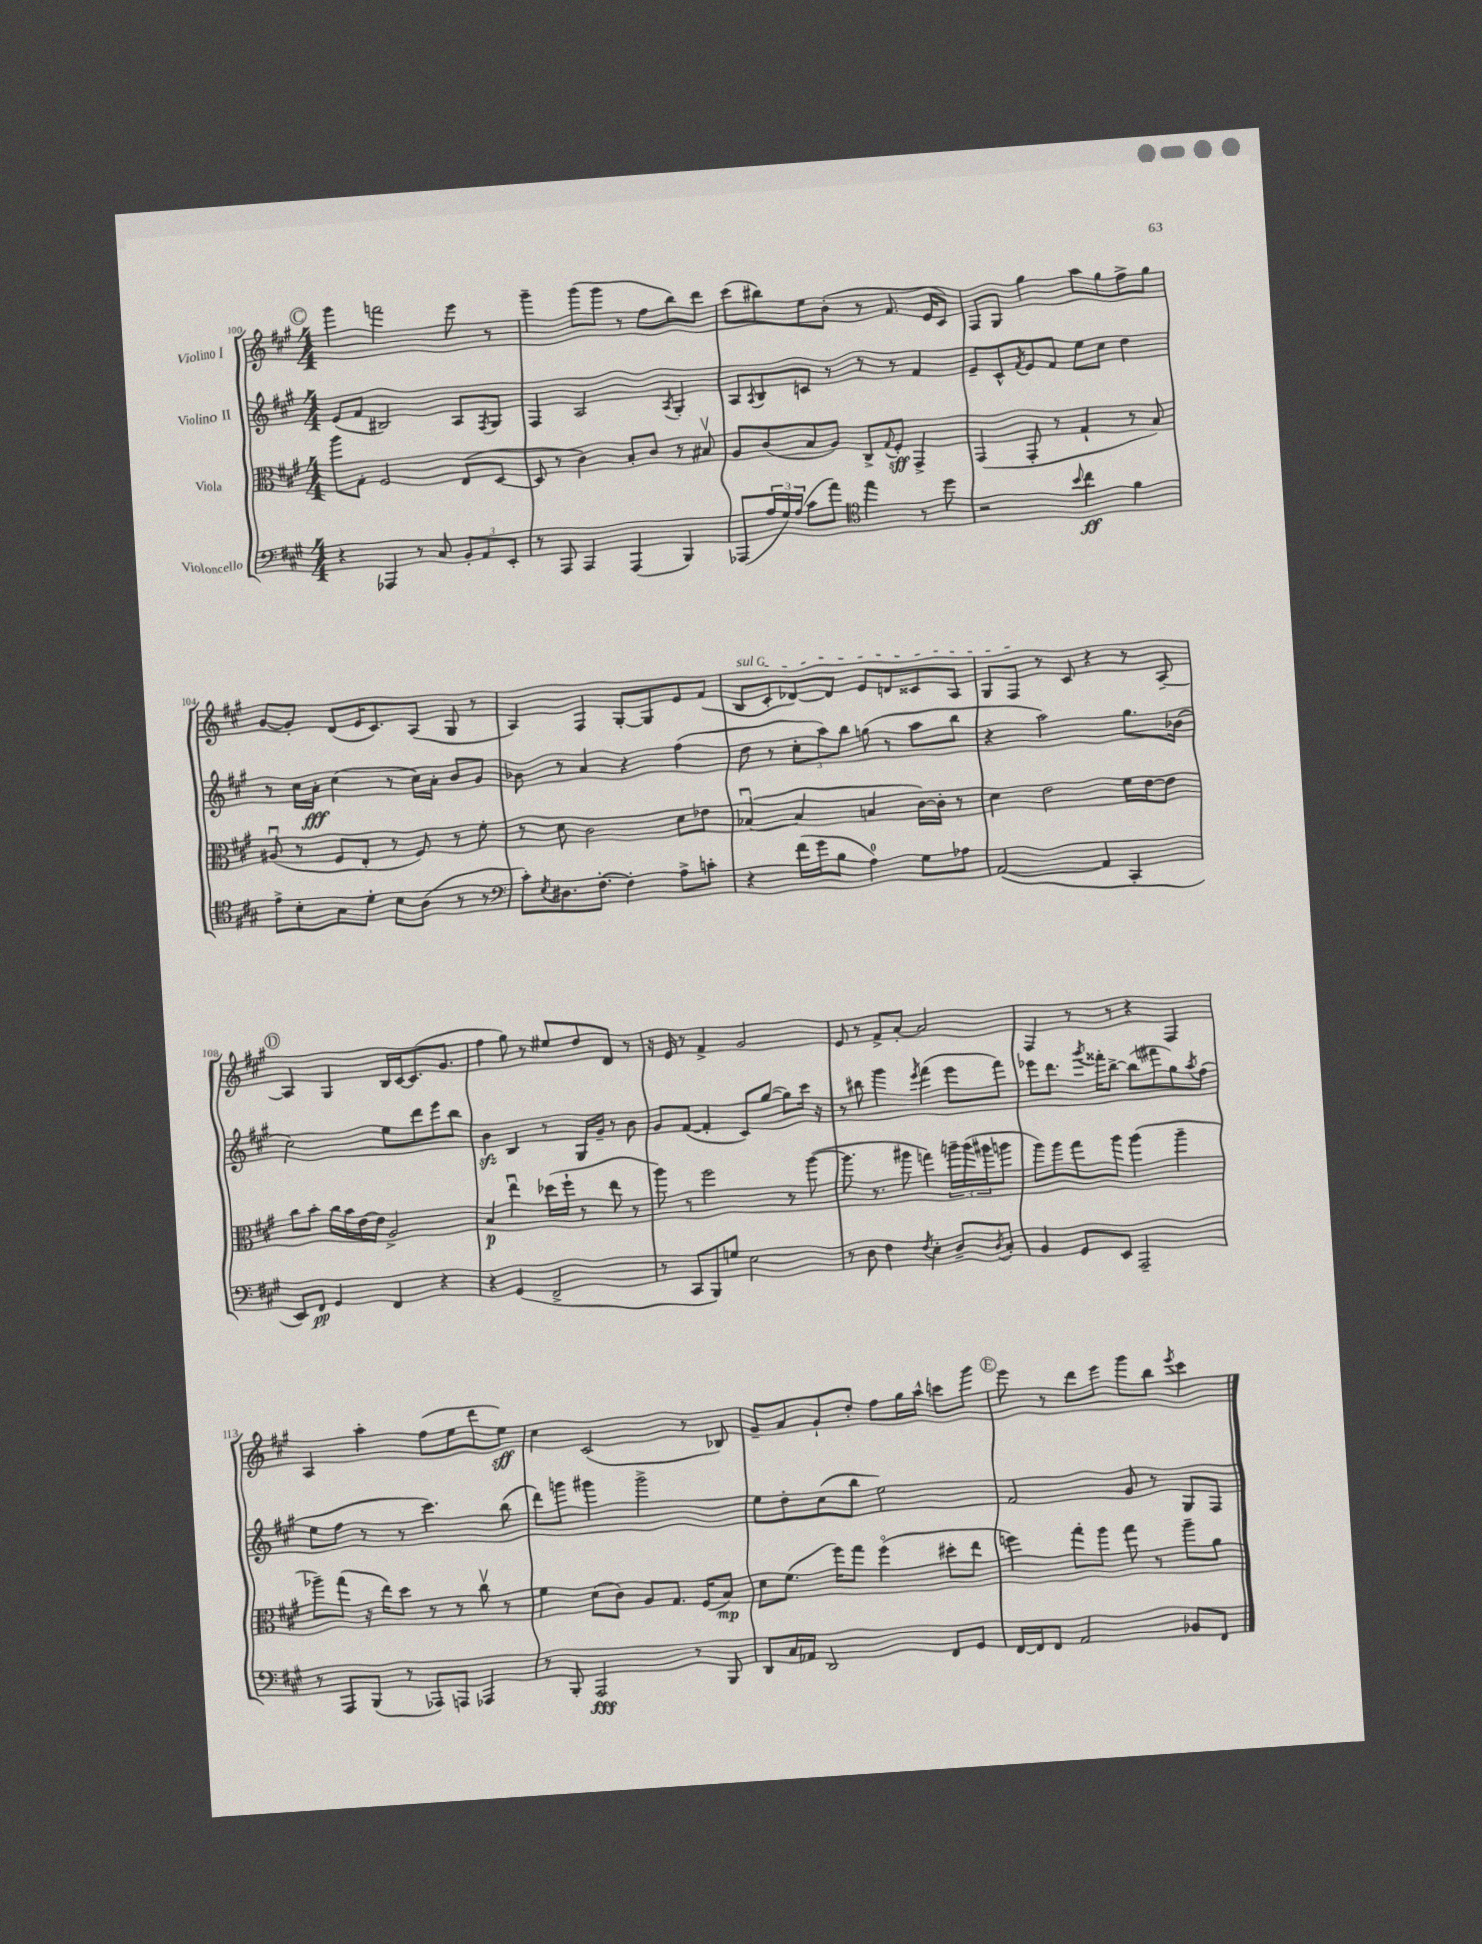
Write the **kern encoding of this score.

**kern	**kern	**kern	**kern
*staff4	*staff3	*staff2	*staff1
*clefF4	*clefC3	*clefG2	*clefG2
*k[f#c#g#]	*k[f#c#g#]	*k[f#c#g#]	*k[f#c#g#]
*M4/4	*M4/4	*M4/4	*M4/4
4r	8aa	(8e	4ggg#
.	8G#'	8f#	.
4AAA-	2F#	2B#)	2fff
8r	.	.	.
8C#	.	.	.
12BB'	(8E	8A	8eee
12AA	.	.	.
.	.	8qF#	.
.	[8D	8G#	8r
12EE'	.	.	.
=	=	=	=
8r	8D]	4F#	4ggg#~
8AAA	8r	.	.
4AAA	4c#)	2A	(8ggg#
.	.	.	8ggg#
(4AAA	8B'	.	8r
.	8c#	.	8ff#
.	.	8qA	.
4BBB)	8r	4G#'	8bb)
.	8B#v	.	8ddd
=	=	=	=
(8AAA-	8A	8A	(8ccc#
.	.	8qA	.
24A	(8c#	8B	8bb#)
24G#)	.	.	.
(24A	.	.	.
8c#	8B	8c	8ee
8a)	8A)	8r	(8b'
*clefC4	*	*	*
4ee	8C#^	8r	8r
.	8qqG#	.	.
.	8F#'	8r	8.f#
8r	4GG#^	4f#	.
.	.	.	16e
8dd	.	.	8c#)
=	=	=	=
2r	(4GG#	8e~	8F#
.	.	8c#^^	8G#
.	.	8qf#	.
.	8GG#'	8e	4gg#
.	8r	8f#	.
8qqb	.	.	.
4cc#	4G#`	8ee	8aa
.	.	8cc#	8gg#
4f#	8r	4dd	8ff#^
.	8B)	.	8gg#
=	=	=	=
8e^	(8A#u	8r	[8g#
8B'	8r	16cc#	8g#']
.	.	16a'	.
8G#	8F#	(4cc#	(8d
8d'	8E'	.	16e
.	.	.	8.c#)
8B	8r	8r	.
(8A	8F#)	16cc#)	(8A
.	.	16a'	.
8r	8r	8b	8G#
8r	8f#'	8g#	8r
=	=	=	=
*clefF4	*	*	*
8c#')	8r	8b-	4A)
8qE	.	.	.
8.D#	8d	8r	.
.	2c#	4a	4F#
[8.F#'	.	.	.
4F#']	.	4r	[8G#'
.	.	.	8G#]
8A^	8d	(4ff#	8e
8c'	8e-	.	(8f#
=	=	=	=
4r	([4B-u	8dd	8B
.	.	8r	8c#'
(16f#	4B-]	12cc#'	[8d-)
16g#	.	.	.
.	.	12aa)	.
8B	.	.	8d-]
.	.	12bb	.
4A)	4B	(8gg	8e
.	.	8r	8d
8G#	[16c#)	8aa	8c##
.	16c#']	.	.
8A-	8r	8bb	8A
=	=	=	=
([2AA	4d	4r	8G#
.	.	.	8F#
.	2e	2aa)	8r
.	.	.	8c#
4AA]	.	.	4r
4CC#'	16f#	8.gg#	8r
.	[16e	.	.
.	8e]	.	[8A~
.	.	(16b-	.
=	=	=	=
8EE)	8cc#	2cc#)	4A]
8FF#	8b'	.	.
4GG#	16cc#	.	4G#
.	16b	.	.
.	[16e	.	.
.	16e]	.	.
4FF#	2A^	8ee	16B
.	.	.	[16c#
.	.	8ddd	(8.c#]
4r	.	8eee	.
.	.	.	8.g#
.	.	8bb	.
=	=	=	=
4r	4B	4b	4ff#
(4GG#	4eeu	4B	8gg#)
.	.	.	8r
2FF#^	(16dd-	8r	8ee#
.	16ff#`	.	.
.	8r	16G#	8dd
.	.	16g#~	.
.	8ee	8r	8d
.	8r	8b	8r
=	=	=	=
8r	8aa)	8g#	16r
.	.	.	16e
8CC#	8r	([8f#	8r
8BBB)	2ff#	4f#']	4f#^
8G	.	.	.
2E	.	8c#)	2g#
.	.	([8gg#	.
.	8r	8gg#])	.
.	([8aa	16ccc#	.
.	.	16r	.
=	=	=	=
8r	8.aa]	8r	8e
8D	.	8bb#	8r
.	8.r	.	.
4F#	.	4ggg#	8f#^
.	8aa#	.	[8a'
8qF#	.	8qeee	.
4E'	4gg)	(4fff#	2a]
8D~	24aa~	8eee	.
.	(24aa	.	.
.	24aa#	.	.
8qD	.	.	.
8C#'	8aa	8fff#)	.
=	=	=	=
4BB	8aa)	8eee-	4F#
.	8aa	8.ddd	.
8GG#	8gg#	.	8r
.	.	8qggg#	.
.	.	16fff##'	.
8EE	8aa	[8bb^	8r
2AAA~	(4aa	(8bb]	4r
.	.	8fff#	.
.	4aa~	8gg#)	4F#
.	.	8qaa	.
.	.	(8ff#	.
=	=	=	=
8r	8aa-~)	8ee	4A
8AAA	(8gg#	8ff#	.
(8BBB	16r	8r	4aa'
.	16ee)	.	.
8r	8dd	8r	.
8AAA-)	8r	4.ccc#)	(8ff#
8AAA	8r	.	8ee
4AAA-	8cc#v	.	8ddd
.	8r	(8bb	8ee)
=	=	=	=
8r	4f#	8ddd)	4cc#
8BBB'	.	8ggg	.
2AAA	(8d	4ggg#	(2c#
.	8c#)	.	.
.	8A	2ggg#^	.
.	8.G#	.	.
8r	.	.	8r
.	(16F#	.	.
8BBB	8B)	.	8B-)
=	=	=	=
8DD	8d	8ee	8g#~
16C#	(8.f#	8dd'	8a
16AA-	.	.	.
2DD	.	(8cc#	8g#`
.	16ff#)	.	.
.	8gg#	8bb	8dd'
.	(4ff#o	2ee)	8ff#
.	.	.	16gg#
.	.	.	16aa^^
8FF#	8dd#'	.	8ccc
8GG#	8ee	.	8ggg#
=	=	=	=
[16FF#	4ff)	2f#	8eee
16FF#]	.	.	.
8FF#	.	.	8r
2AA	8gg#'	.	8ddd
.	8aa	.	8eee
.	8gg#	8g#	8ggg#
.	8r	8r	8bb
.	.	.	8qeee
8BB-	8aa~	8G#	4ccc#
8FF#	8a	8F#	.
==	==	==	==
*-	*-	*-	*-
